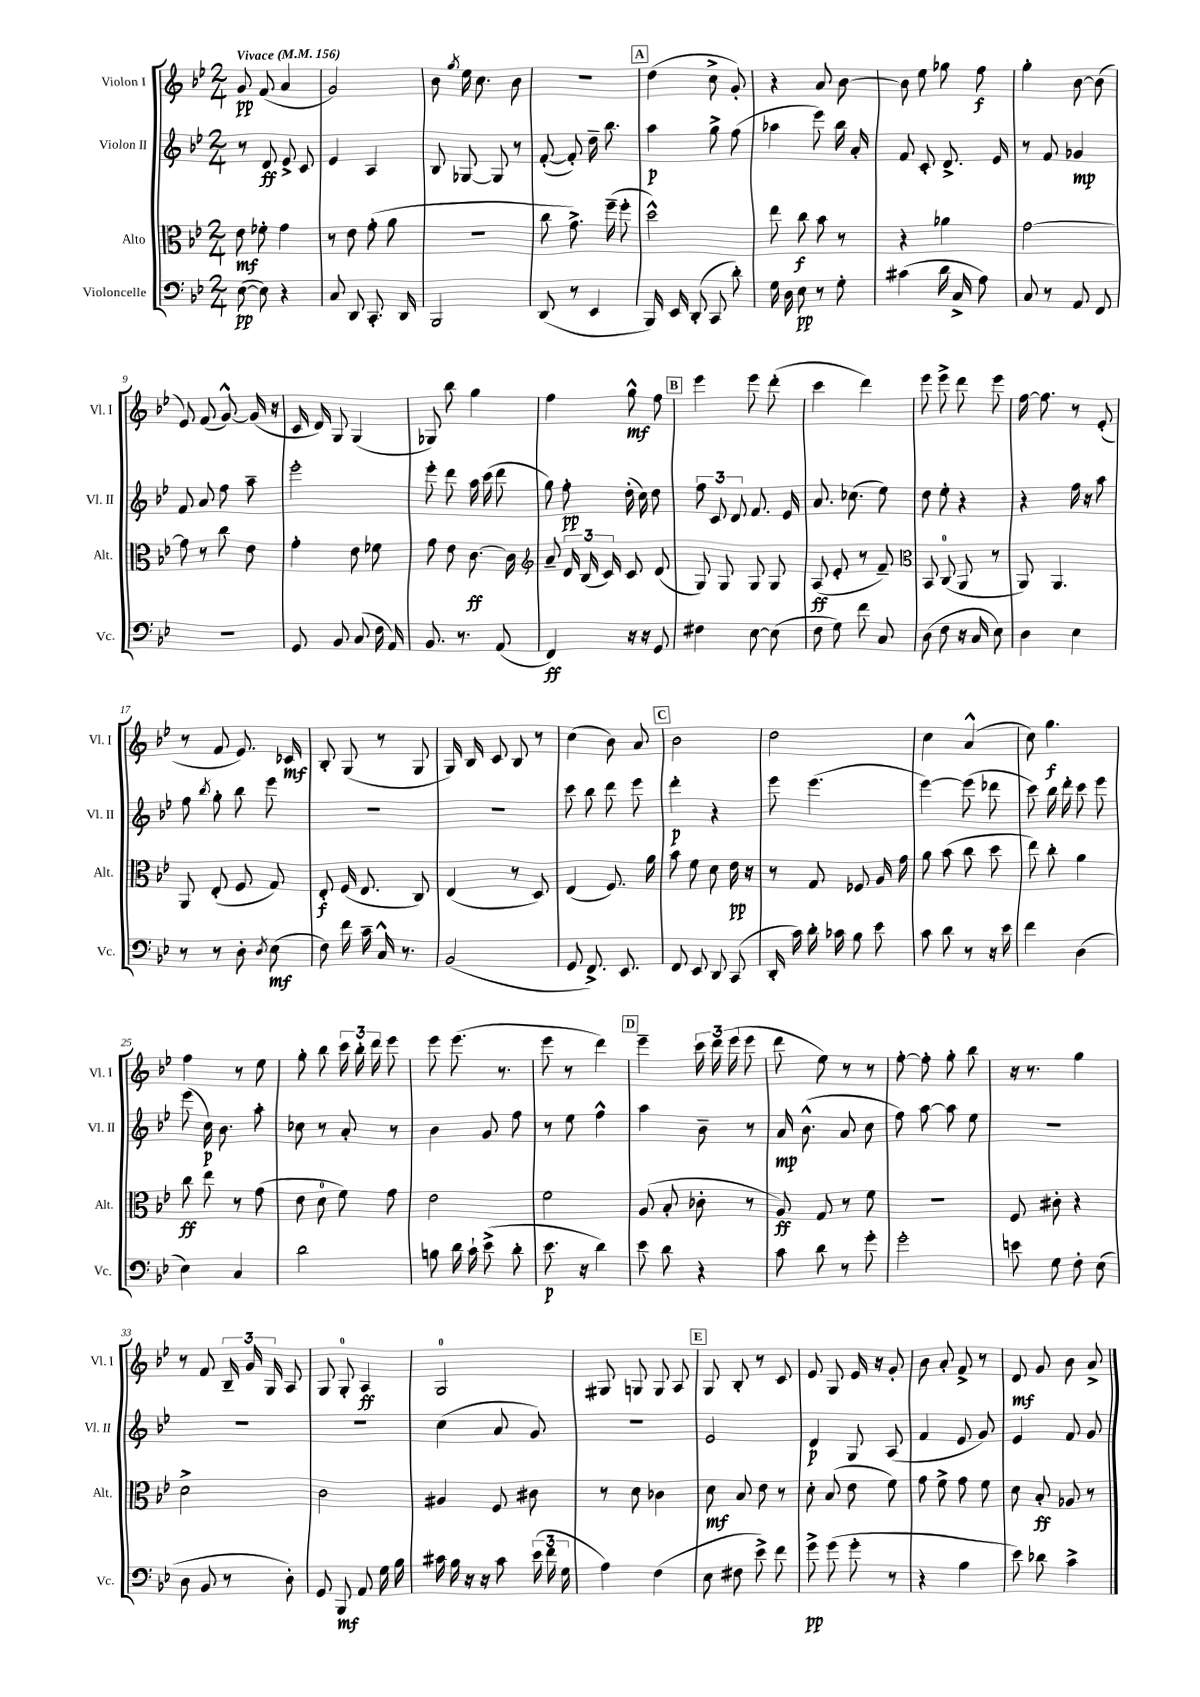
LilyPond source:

<<
\new StaffGroup <<
\new Staff = "s0" \with { instrumentName = "Violon I" shortInstrumentName = "Vl. I" } {
    \clef treble \key bes \major \numericTimeSignature \time 2/4 \tempo "Vivace" 4 = 156
    \autoBeamOff g'8\pp f'8( a'4 |
    g'2) |
    bes'8 \acciaccatura { g''8 } ees''16 c''8. bes'8 |
    R2 |
    \mark \markup { \box "A" } d''4( c''8-> g'8-.) |
    r4 a'8 bes'8~ |
    bes'8 ees''8 ges''8 f''8\f |
    g''4-. bes'8~ bes'8( |
    ees'8) f'8( g'8~-^) g'16( r16 |
    c'16 d'16) g8 g4( |
    ges8) bes''8 g''4 |
    f''4 g''8-^\mf f''8 |
    \mark \markup { \box "B" } ees'''4 ees'''8 d'''8-.( |
    c'''4 d'''4) |
    ees'''8 ees'''8-> d'''8 ees'''8 |
    f''16~ f''8. r8 ees'8-.( |
    r8 f'8 ees'8.) ces'16\mf |
    bes8-. g8( r8 g8 |
    g16) bes16 c'8 bes8 r8 |
    c''4( bes'8) a'8 |
    \mark \markup { \box "C" } bes'2 |
    d''2 |
    c''4 a'4-^( |
    c''8) g''4.\f |
    f''4 r8 ees''8 |
    g''8-. bes''8 \tuplet 3/2 { c'''16 bes''16-. d'''16 } ees'''8 |
    ees'''8 ees'''8.( r8. |
    ees'''8 r8 d'''4) |
    \mark \markup { \box "D" } ees'''4-- \tuplet 3/2 { c'''16 d'''16 ees'''16( } ees'''8 |
    d'''8 ees''8) r8 r8 |
    f''8~-. f''8-. g''8-. bes''8 |
    r16 r8. g''4 |
    r8 f'8 \tuplet 3/2 { bes16-- g'16 g16 } a8 |
    g8 g8-0-. a4\ff |
    g2-0 |
    gis8 g8 g8 a8 |
    \mark \markup { \box "E" } g8 bes8-. r8 c'8 |
    ees'8 g8 ees'16 r16 g'8-. |
    bes'8 a'8-. f'8-> r8 |
    d'8\mf g'8 bes'8 a'8-> \bar "|." |
}
\new Staff = "s1" \with { instrumentName = "Violon II" shortInstrumentName = "Vl. II" } {
    \clef treble \key bes \major \numericTimeSignature \time 2/4
    \autoBeamOff r8 d'8\ff ees'8-> c'8 |
    ees'4 a4 |
    bes8 ges8~ ges8 r8 |
    f'8~-.( f'8-.) d''16-- bes''8. |
    \mark \markup { \box "A" } a''4\p g''8-> f''8( |
    aes''4 ees'''8) bes''16 a'16-. |
    f'8 c'8-. d'8.-> ees'16 |
    r8 f'8 ges'4\mp |
    f'8 a'8 f''8 a''8-- |
    ees'''2-. |
    ees'''8-. d'''8 a''16 c'''16( d'''8 |
    g''8) f''8-.\pp d''16-.( c''16) d''8 |
    \mark \markup { \box "B" } \tuplet 3/2 { f''8 c'8 d'8 } f'8. ees'16 |
    a'8. ces''8.( ees''8) |
    d''8 ees''8-. r4 |
    r4 f''16 r16 a''8 |
    f''8 \acciaccatura { bes''8 } g''8-. bes''8 ees'''8 |
    r2 |
    R2 |
    c'''8 bes''8 d'''8 ees'''8 |
    \mark \markup { \box "C" } d'''4-.\p r4 |
    ees'''8 ees'''4.( |
    ees'''4~) ees'''8( des'''8 |
    c'''8) bes''16 d'''16-. c'''8 ees'''8 |
    ees'''8( c''16\p) bes'8. a''8-. |
    ces''8 r8 a'8-. r8 |
    bes'4 g'8 f''8 |
    r8 ees''8 f''4-^ |
    \mark \markup { \box "D" } a''4 bes'8-- r8 |
    a'16\mp bes'8.-^( a'8 c''8 |
    f''8) a''8~ a''8 ees''8 |
    R2 |
    R2 |
    R2 |
    c''4( a'8 g'8) |
    R2 |
    \mark \markup { \box "E" } ees'2 |
    d'4\p g8 a8( |
    f'4 ees'8 g'8) |
    ees'4 f'8 g'8 \bar "|." |
}
\new Staff = "s2" \with { instrumentName = "Alto" shortInstrumentName = "Alt." } {
    \clef alto \key bes \major \numericTimeSignature \time 2/4
    \autoBeamOff ees'8\mf fes'8-. g'4 |
    r8 ees'8 g'8-.( a'8 |
    R2 |
    c''8 g'8.->) f''16--( f''8-. |
    \mark \markup { \box "A" } d''2-^) |
    ees''8 c''8\f bes'8 r8 |
    r4 aes'4 |
    g'2~ |
    g'8 r8 c''8 ees'8 |
    g'4-. ees'8 fes'8 |
    g'8 ees'8 c'8.~\ff c'16 |
    \clef treble a'8-- \tuplet 3/2 { d'16 bes16( c'16) } c'8 d'8( |
    \mark \markup { \box "B" } g8) g8 g8 g8 |
    a8\ff( ees'8-. r8 f'8--) |
    \clef alto bes,8 c8-0( a,8 r8 |
    a,8) a,4. |
    a,8 ees8-.( f8 g8) |
    ees8-.\f f16( ees8. c8) |
    ees4( r8 d8) |
    ees4( f8.) a'16 |
    \mark \markup { \box "C" } bes'8 f'8 d'8 ees'16\pp r16 |
    r8 g8 fes8 a16 g'16 |
    a'8 bes'8( c''8 d''8 |
    ees''8) c''8-. a'4 |
    c''8\ff ees''8 r8 g'8( |
    ees'8 d'8-0 f'8) g'8 |
    ees'2 |
    f'2 |
    \mark \markup { \box "D" } a8( bes8-. ces'8-. r8 |
    a8\ff) g8 r8 f'8 |
    R2 |
    f8 cis'8-. r4 |
    d'2-> |
    c'2 |
    ais4 f8 cis'8 |
    r8 d'8 ces'4 |
    \mark \markup { \box "E" } d'8\mf bes8 ees'8 r8 |
    d'8-. bes8( ees'8 f'8) |
    g'8 f'8-> g'8 f'8 |
    d'8 bes8-.\ff aes8 r8 \bar "|." |
}
\new Staff = "s3" \with { instrumentName = "Violoncelle" shortInstrumentName = "Vc." } {
    \clef bass \key bes \major \numericTimeSignature \time 2/4
    \autoBeamOff ees8~\pp( ees8) r4 |
    c8 d,8 c,8.-. d,16 |
    bes,,2 |
    d,8( r8 ees,4 |
    \mark \markup { \box "A" } bes,,16) ees,16 d,8-.( c,8 d'8-.) |
    g16 d16 ees8\pp r8 g8-. |
    cis'4( d'16 c16-> a8) |
    c8 r8 a,8 f,8 |
    r2 |
    g,8 bes,8 c8( f16 a,16) |
    bes,8. r8. a,8( |
    f,4\ff) r16 r16 g,8 |
    \mark \markup { \box "B" } fis4 ees8~ ees8( |
    f8 g8) f'8 c8 |
    d8( f8 r16 c16 ees8) |
    d4 ees4 |
    r8 r8 d8-. \acciaccatura { d8 } ees8\mf( |
    f8) f'16 c'16-- c16-^ r8. |
    bes,2( |
    g,8 f,8.->) ees,8. |
    \mark \markup { \box "C" } f,8 ees,8 d,8 c,8( |
    d,16-. c'16) d'16-. ces'16 bes8 ees'8 |
    c'8 d'8 r8 r16 ees'16 |
    f'4 d4( |
    ees4) c4 |
    d'2 |
    b8 d'16 c'16-! ees'8->( d'8-. |
    ees'8.\p r16 d'4) |
    \mark \markup { \box "D" } ees'8 d'8 r4 |
    c'8 d'8 r8 g'8-. |
    g'2-. |
    e'8 g8 f8-. ees8( |
    d8 bes,8 r8 d8-.) |
    g,8 bes,,8\mf a,8 g16 bes16 |
    cis'16 bes16 r16 r16 cis'8 \tuplet 3/2 { ees'16( f'16 g16 } |
    a4) f4( |
    \mark \markup { \box "E" } ees8 fis8 ees'8->) f'8 |
    g'8->\pp g'8( g'8-. r8 |
    r4 bes4 |
    ees'8) des'8 c'4-> \bar "|." |
}
>>
>>
